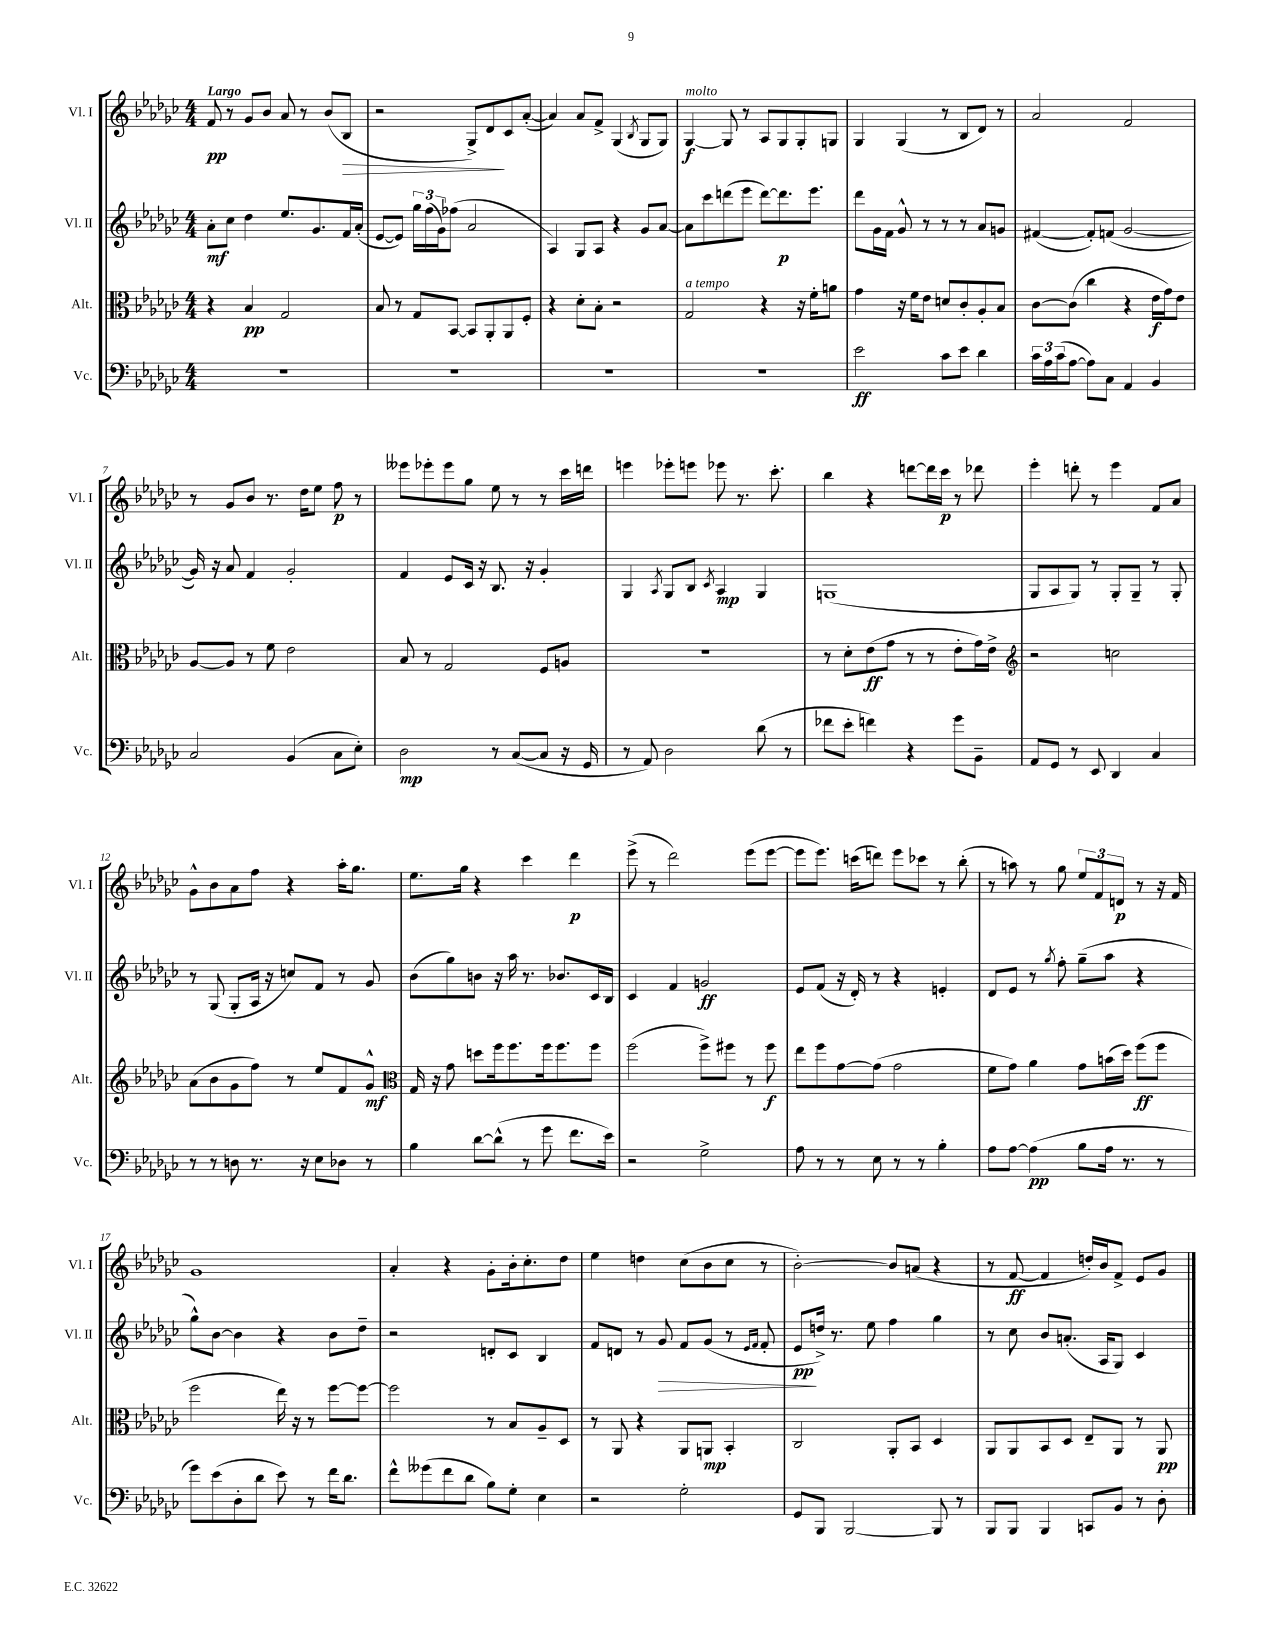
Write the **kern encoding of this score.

**kern	**dynam	**kern	**dynam	**kern	**dynam	**kern	**dynam
*part4	*part4	*part3	*part3	*part2	*part2	*part1	*part1
*staff4	*staff4	*staff3	*staff3	*staff2	*staff2	*staff1	*staff1
*I"Vc.	*	*I"Alt.	*	*I"Vl. II	*	*I"Vl. I	*
*I'Vc.	*	*I'Alt.	*	*I'Vl. II	*	*I'Vl. I	*
*clefF4	*	*clefC3	*	*clefG2	*	*clefG2	*
*k[b-e-a-d-g-c-]	*	*k[b-e-a-d-g-c-]	*	*k[b-e-a-d-g-c-]	*	*k[b-e-a-d-g-c-]	*
*M4/4	*	*M4/4	*	*M4/4	*	*M4/4	*
=1	=1	=1	=1	=1	=1	=1	=1
!	!	!	!	!	!	!LO:TX:a:B:t=Largo	!
1r	.	4r	.	8a-'\L	mf	8f/	pp
.	.	.	.	8cc-\J	.	8r	.
.	.	4B-/	pp	4dd-\	.	8g-/L	.
.	.	.	.	.	.	8b-/J	.
.	.	2G-/	.	8.ee-/L	.	8a-/	.
.	.	.	.	.	.	8r	.
.	.	.	.	8.g-/	.	.	.
.	.	.	.	.	.	(8b-/L	.
!	!	!	!	!	!	!	!LO:HP:b
.	.	.	.	16f/L	.	8B-/J	>
.	.	.	.	(16a-'/JJ	.	.	.
=2	=2	=2	=2	=2	=2	=2	=2
1r	.	8B-/	.	[8e-/L	.	2r	.
.	.	8r	.	8e-/J])	.	.	.
.	.	8G-/L	.	24gg-\LL	.	.	.
.	.	.	.	(24ff\	.	.	.
.	.	.	.	24g-\J)	.	.	.
.	.	[8BB-/J	.	(8ff-X\J	.	.	.
.	.	8BB-/L]	.	2a-/	.	8G-^/L)	.
.	.	8AA-'/	.	.	.	8d-/	.
.	.	8AA-/	.	.	.	8c-/	]
.	.	8F'/J	.	.	.	([8a-'/J	.
=3	=3	=3	=3	=3	=3	=3	=3
1r	.	4r	.	4A-/)	.	4a-/])	.
.	.	8d-'\L	.	8G-/L	.	8a-/L	.
.	.	8B-'\J	.	8A-/J	.	8f^/J	.
.	.	2r	.	4r	.	(4G-/	.
.	.	.	.	.	.	8qB-/	.
.	.	.	.	8g-/L	.	8G-/L	.
.	.	.	.	[8a-/J	.	8G-/J)	.
=4	=4	=4	=4	=4	=4	=4	=4
!	!	!	!	!	!	!LO:TX:a:i:t=molto	!
!	!	!LO:TX:a:i:t=a tempo	!	!	!	!	!
1r	.	2G-/	.	8a-\L]	.	[4G-/	f
.	.	.	.	8ccc-\	.	.	.
.	.	.	.	(8dddn\	.	8G-/]	.
.	.	.	.	8eee-\J	.	8r	.
.	.	4r	.	[8ddd\L)	.	8A-/L	.
.	.	.	.	8.ddd\]	p	8G-/	.
.	.	16r	.	.	.	8G-'/	.
.	.	16f'\KL	.	8.eee-\J	.	.	.
.	.	8an\J	.	.	.	8Gn/J	.
=5	=5	=5	=5	=5	=5	=5	=5
2e-\	ff	4g-\	.	8ddd-\L	.	4G-/	.
.	.	.	.	16g-\L	.	.	.
.	.	.	.	16f\JJ	.	.	.
.	.	16r	.	8g-^^/	.	(4G-/	.
.	.	16f\KL	.	.	.	.	.
.	.	8e-\J	.	8r	.	.	.
8c-\L	.	8dn/L	.	8r	.	8r	.
8e-\J	.	8c-'/	.	8r	.	8B-/L	.
4d-\	.	8A-'/	.	8a-/L	.	8d-/J)	.
.	.	8B-/J	.	8gn/J	.	8r	.
=6	=6	=6	=6	=6	=6	=6	=6
24c-\LL	.	[8c-\L	.	([4f#X/	.	2a-/	.
24A-\	.	.	.	.	.	.	.
(24c-\J	.	.	.	.	.	.	.
[8A-\J	.	(8c-\J]	.	.	.	.	.
8A-\L])	.	4cc-\	.	8f#'/L])	.	.	.
8C-\J	.	.	.	(8fn/J	.	.	.
4AA-/	.	4r	.	[2g-/	.	2f/	.
4BB-/	.	16e-\LL	f	.	.	.	.
.	.	16g-\J)	.	.	.	.	.
.	.	8e-\J	.	.	.	.	.
!!LO:LB:g=z
=7	=7	=7	=7	=7	=7	=7	=7
2C-/	.	[8A-/L	.	16g-/])	.	8r	.
.	.	.	.	16r	.	.	.
.	.	8A-/J]	.	8a-/	.	8g-/L	.
.	.	8r	.	4f/	.	8b-/J	.
.	.	8f\	.	.	.	8.r	.
(4BB-/	.	2e-\	.	2g-'/	.	.	.
.	.	.	.	.	.	16dd-\KL	.
.	.	.	.	.	.	8ee-\J	.
8C-\L	.	.	.	.	.	8ff\	p
8E-'\J)	.	.	.	.	.	8r	.
=8	=8	=8	=8	=8	=8	=8	=8
2D-\	mp	8B-/	.	4f/	.	8eee--X\L	.
.	.	8r	.	.	.	8eee-X'\	.
.	.	2G-/	.	8e-/L	.	8eee-\	.
.	.	.	.	16c-/Jk	.	8gg-\J	.
.	.	.	.	16r	.	.	.
8r	.	.	.	8.B-/	.	8ee-\	.
([8C-/L	.	.	.	.	.	8r	.
.	.	.	.	16r	.	.	.
8C-/J]	.	8F/L	.	4g-'/	.	8r	.
16r	.	8An/J	.	.	.	16ccc-\LL	.
16GG-/	.	.	.	.	.	16dddn\JJ	.
=9	=9	=9	=9	=9	=9	=9	=9
8r	.	1r	.	4G-/	.	4eeen\	.
8AA-/)	.	.	.	.	.	.	.
.	.	.	.	8qA-/	.	.	.
2D-\	.	.	.	8G-/L	.	8eee-X'\L	.
.	.	.	.	8B-/J	.	8eeen\J	.
.	.	.	.	8qc-/	.	.	.
.	.	.	.	4A-/	mp	8eee-X\	.
.	.	.	.	.	.	8.r	.
(8d-\	.	.	.	4G-/	.	.	.
.	.	.	.	.	.	8.ccc-'\	.
8r	.	.	.	.	.	.	.
=10	=10	=10	=10	=10	=10	=10	=10
8f-X\L	.	8r	.	(1Gn	.	4bb-\	.
8e-'\J	.	8d-'\L	.	.	.	.	.
4fn\)	.	(8e-\	ff	.	.	4r	.
.	.	8g-\J	.	.	.	.	.
4r	.	8r	.	.	.	[8dddn\L	.
.	.	8r	.	.	.	16ddd\L]	.
.	.	.	.	.	.	16ccc-\JJ	p
8g-\L	.	8e-'\L	.	.	.	8r	.
8BB-~\J	.	16g-\L)	.	.	.	8ddd-X\	.
.	.	16e-^\JJ	.	.	.	.	.
=11	=11	=11	=11	=11	=11	=11	=11
*	*	*clefG2	*	*	*	*	*
8AA-/L	.	2r	.	8G-/L	.	4eee-'\	.
8GG-/J	.	.	.	8A-/	.	.	.
8r	.	.	.	8G-/J)	.	8dddn'\	.
8EE-/	.	.	.	8r	.	8r	.
4DD-/	.	2ccn\	.	8G-'/L	.	4eee-\	.
.	.	.	.	8G-~/J	.	.	.
4C-/	.	.	.	8r	.	8f/L	.
.	.	.	.	8G-'/	.	8a-/J	.
!!LO:LB:g=z
=12	=12	=12	=12	=12	=12	=12	=12
8r	.	(8a-\L	.	8r	.	8g-^^\L	.
8r	.	8b-\	.	(8G-/	.	8b-\	.
8Dn\	.	8g-\	.	8G-'/L	.	8a-\	.
8.r	.	8ff\J)	.	16A-/Jk	.	8ff\J	.
.	.	.	.	16r	.	.	.
.	.	8r	.	8ccn/L)	.	4r	.
16r	.	.	.	.	.	.	.
8E-\L	.	8ee-/L	.	8f/J	.	.	.
8D-X\J	.	8f/	.	8r	.	16aa-'\KL	.
.	.	.	.	.	.	8.gg-\J	.
8r	.	8g-^^/J	mf	8g-/	.	.	.
=13	=13	=13	=13	=13	=13	=13	=13
*	*	*clefC3	*	*	*	*	*
4B-\	.	16G-/	.	(8b-\L	.	8.ee-\L	.
.	.	16r	.	.	.	.	.
.	.	8g-\	.	8gg-\)	.	.	.
.	.	.	.	.	.	16gg-\Jk	.
[8d-\L	.	8ddn\L	.	8bn\J	.	4r	.
(8d-^^\J]	.	16ff\k	.	16r	.	.	.
.	.	8.ff\	.	16aa-\	.	.	.
8r	.	.	.	8.r	.	4ccc-\	.
8g-\	.	16ff\k	.	.	.	.	.
.	.	8.ff\	.	8.b-X/L	.	.	.
8.f\L	.	.	.	.	.	4ddd-\	p
.	.	8ff\J	.	16c-/L	.	.	.
16e-\Jk)	.	.	.	16B-/JJ	.	.	.
=14	=14	=14	=14	=14	=14	=14	=14
2r	.	(2ff\	.	4c-/	.	(8eee-^\	.
.	.	.	.	.	.	8r	.
.	.	.	.	4f/	.	2ddd-\)	.
2G-^\	.	8ff^\L)	.	2gn/	ff	.	.
.	.	8ff#X\J	.	.	.	.	.
.	.	8r	.	.	.	(8eee-\L	.
.	.	8ff#\	f	.	.	[8eee-\J	.
=15	=15	=15	=15	=15	=15	=15	=15
8A-\	.	8ee-\L	.	8e-/L	.	8eee-\L]	.
8r	.	8ff\	.	(8f/J	.	8.eee-\J)	.
8r	.	[8g-\	.	16r	.	.	.
.	.	.	.	16d-'/)	.	(16cccn\KL	.
8E-\	.	(8g-\J]	.	8r	.	8dddn\J)	.
8r	.	2g-\	.	4r	.	8eee-\L	.
8r	.	.	.	.	.	8ccc-X\J	.
4B-'\	.	.	.	4en'/	.	8r	.
.	.	.	.	.	.	(8bb-'\	.
=16	=16	=16	=16	=16	=16	=16	=16
8A-\L	.	8f\L	.	8d-/L	.	8r	.
[8A-\J	.	8g-\J)	.	8e-/J	.	8aan\)	.
(4A-\]	pp	4a-\	.	8r	.	8r	.
.	.	.	.	8qgg-/	.	.	.
.	.	.	.	8ff'\	.	8gg-\	.
8B-\L	.	8g-\L	.	(8gg-~\L	.	12ee-/L	.
.	.	.	.	.	.	12f/	.
16A-\Jk	.	(16bn\L	.	8aa-\J	.	.	.
.	.	.	.	.	.	12dn/J	p
8.r	.	16dd-\JJ)	.	.	.	.	.
.	.	(8ff\L	ff	4r	.	8r	.
8r	.	8ff\J	.	.	.	16r	.
.	.	.	.	.	.	16f/	.
!!LO:LB:g=z
=17	=17	=17	=17	=17	=17	=17	=17
8g-\L)	.	2ff\	.	8gg-^^\L)	.	1g-	.
(8e-\	.	.	.	[8b-\J	.	.	.
8D-'\	.	.	.	4b-\]	.	.	.
8d-\J	.	.	.	.	.	.	.
8e-\)	.	16ee-\)	.	4r	.	.	.
.	.	16r	.	.	.	.	.
8r	.	8r	.	.	.	.	.
16f\KL	.	[8ff\L	.	8b-\L	.	.	.
8.d-\J	.	.	.	.	.	.	.
.	.	8ff\J_	.	8dd-~\J	.	.	.
=18	=18	=18	=18	=18	=18	=18	=18
8f^^\L	.	2ff\]	.	2r	.	4a-'/	.
(8g--X\	.	.	.	.	.	.	.
8f\	.	.	.	.	.	4r	.
8d-\J	.	.	.	.	.	.	.
8B-\L)	.	8r	.	8dn'/L	.	8g-'\L	.
8G-'\J	.	8B-/L	.	8c-/J	.	16b-'\k	.
.	.	.	.	.	.	8.cc-'\	.
4E-\	.	8A-~/	.	4B-/	.	.	.
.	.	8D-/J	.	.	.	8dd-\J	.
=19	=19	=19	=19	=19	=19	=19	=19
2r	.	8r	.	8f/L	.	4ee-\	.
.	.	8AA-/	.	8dn/J	.	.	.
.	.	4r	.	8r	.	4ddn\	.
!	!	!	!	!	!LO:HP:b	!	!
.	.	.	.	8g-/	>	.	.
2G-'\	.	8AA-/L	.	8f/L	.	(8cc-\L	.
.	.	8AAn/J	mp	(8g-/J	.	8b-\	.
.	.	4BB-'/	.	8r	.	8cc-\J	.
.	.	.	.	16qqe-/LL	.	.	.
.	.	.	.	16qqf/JJ	.	.	.
.	.	.	.	8f'/	.	8r	.
=20	=20	=20	=20	=20	=20	=20	=20
8GG-/L	.	2C-/	.	8e-/L	pp	[2b-'\)	.
8BBB-/J	.	.	.	16ddn^/Jk)	]	.	.
.	.	.	.	8.r	.	.	.
[2BBB-/	.	.	.	.	.	.	.
.	.	.	.	8ee-\	.	.	.
.	.	8AA-'/L	.	4ff\	.	8b-/L]	.
.	.	8BB-/J	.	.	.	(8an/J	.
8BBB-/]	.	4D-/	.	4gg-\	.	4r	.
8r	.	.	.	.	.	.	.
=21	=21	=21	=21	=21	=21	=21	=21
8BBB-/L	.	8AA-/L	.	8r	.	8r	.
8BBB-/J	.	8AA-/	.	8cc-\	.	[8f/	ff
4BBB-/	.	8BB-/	.	8b-/L	.	4f/]	.
.	.	8D-/J	.	(8.an'/J	.	.	.
8CCn/L	.	8E-~/L	.	.	.	16ddn'/LL)	.
.	.	.	.	16A-/KL	.	16b-/J	.
8BB-/J	.	8AA-/J	.	8G-/J)	.	8f^/J	.
8r	.	8r	.	4c-/	.	8e-/L	.
8D-'\	.	8AA-/	pp	.	.	8g-/J	.
==	==	==	==	==	==	==	==
*-	*-	*-	*-	*-	*-	*-	*-
